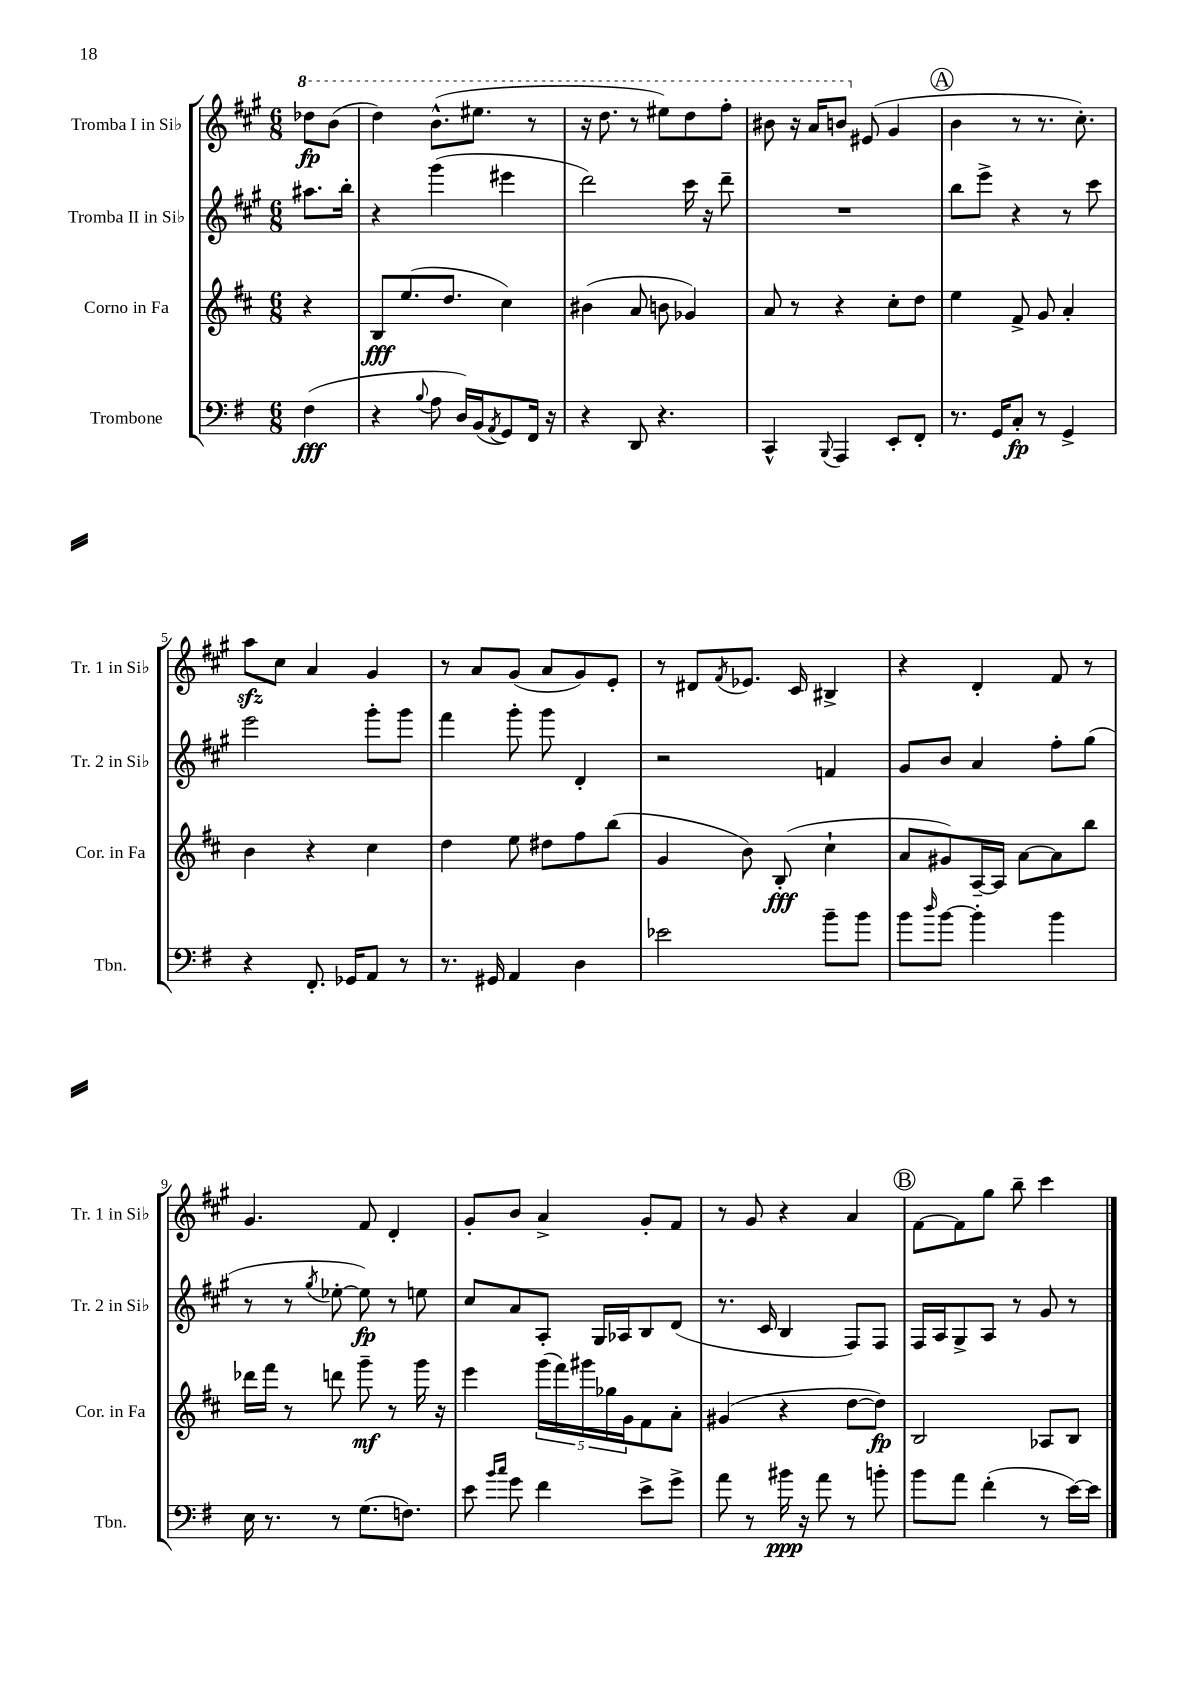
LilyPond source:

<<
\new StaffGroup <<
\new Staff = "s0" \with { instrumentName = "Tromba I in Sib" shortInstrumentName = "Tr. 1 in Sib" } {
    \clef treble \key a \major \numericTimeSignature \time 6/8 \partial 4
    \ottava #1 des'''8\fp b''8( |
    d'''4) b''8.-^( eis'''8. r8 |
    r16 d'''8. r8 eis'''8) d'''8 fis'''8-. |
    bis''8 r16 a''16 b''8 \ottava #0 eis'8( gis'4 |
    \mark \markup { \circle "A" } b'4 r8 r8. cis''8.-.) |
    a''8\sfz cis''8 a'4 gis'4 |
    r8 a'8 gis'8( a'8 gis'8) e'8-. |
    r8 dis'8 \acciaccatura { fis'8 } ees'8. cis'16 bis4-> |
    r4 d'4-. fis'8 r8 |
    gis'4. fis'8 d'4-. |
    gis'8-. b'8 a'4-> gis'8-. fis'8 |
    r8 gis'8 r4 a'4 |
    \mark \markup { \circle "B" } fis'8~ fis'8 gis''8 b''8-- cis'''4 \bar "|." |
}
\new Staff = "s1" \with { instrumentName = "Tromba II in Sib" shortInstrumentName = "Tr. 2 in Sib" } {
    \clef treble \key a \major \numericTimeSignature \time 6/8 \partial 4
    ais''8. b''16-. |
    r4 gis'''4( eis'''4 |
    d'''2) cis'''16 r16 d'''8-- |
    R2. |
    \mark \markup { \circle "A" } b''8 e'''8-> r4 r8 cis'''8 |
    e'''2 gis'''8-. gis'''8 |
    fis'''4 gis'''8-. gis'''8 d'4-. |
    r2 f'4 |
    gis'8 b'8 a'4 fis''8-. gis''8( |
    r8 r8 \acciaccatura { gis''8 } ees''8~-. ees''8\fp) r8 e''8 |
    cis''8 a'8 a8-. gis16 aes16 b8 d'8( |
    r8. cis'16 b4 fis8) fis8 |
    \mark \markup { \circle "B" } fis16 a16 gis8-> a8 r8 gis'8 r8 \bar "|." |
}
\new Staff = "s2" \with { instrumentName = "Corno in Fa" shortInstrumentName = "Cor. in Fa" } {
    \clef treble \key d \major \numericTimeSignature \time 6/8 \partial 4
    r4 |
    b8\fff e''8.( d''8. cis''4) |
    bis'4( a'8 b'8 ges'4) |
    a'8 r8 r4 cis''8-. d''8 |
    \mark \markup { \circle "A" } e''4 fis'8-> g'8 a'4-. |
    b'4 r4 cis''4 |
    d''4 e''8 dis''8 fis''8 b''8( |
    g'4 b'8) b8-.\fff( cis''4-! |
    a'8 gis'8) a16~-- a16 a'8~ a'8 b''8 |
    des'''16 fis'''16 r8 d'''8 g'''8--\mf r8 g'''16 r16 |
    e'''4 \tuplet 5/4 { g'''16( fis'''16) gis'''16 ges''16 g'16 } fis'8 a'8-. |
    gis'4( r4 d''8~ d''8\fp) |
    \mark \markup { \circle "B" } b2 aes8 b8 \bar "|." |
}
\new Staff = "s3" \with { instrumentName = "Trombone" shortInstrumentName = "Tbn." } {
    \clef bass \key g \major \numericTimeSignature \time 6/8 \partial 4
    fis4\fff( |
    r4 \appoggiatura { b8 } a8 d16) b,16( \acciaccatura { a,8 } g,8) fis,16 r16 |
    r4 d,8 r4. |
    c,4-^ \appoggiatura { b,,8 } a,,4 e,8-. fis,8-. |
    \mark \markup { \circle "A" } r8. g,16 c8-.\fp r8 g,4-> |
    r4 fis,8.-. ges,16 a,8 r8 |
    r8. gis,16 a,4 d4 |
    ees'2 b'8-- b'8 |
    b'8 \grace { d''16 } b'8~ b'4-. b'4 |
    e16 r8. r8 g8.( f8.) |
    e'8 \grace { b'16 c''16 } g'8 fis'4 e'8-> g'8-> |
    a'8 r8 bis'16\ppp r16 a'8 r8 b'8-. |
    \mark \markup { \circle "B" } b'8 a'8 fis'4-.( r8 e'16~) e'16 \bar "|." |
}
>>
>>
